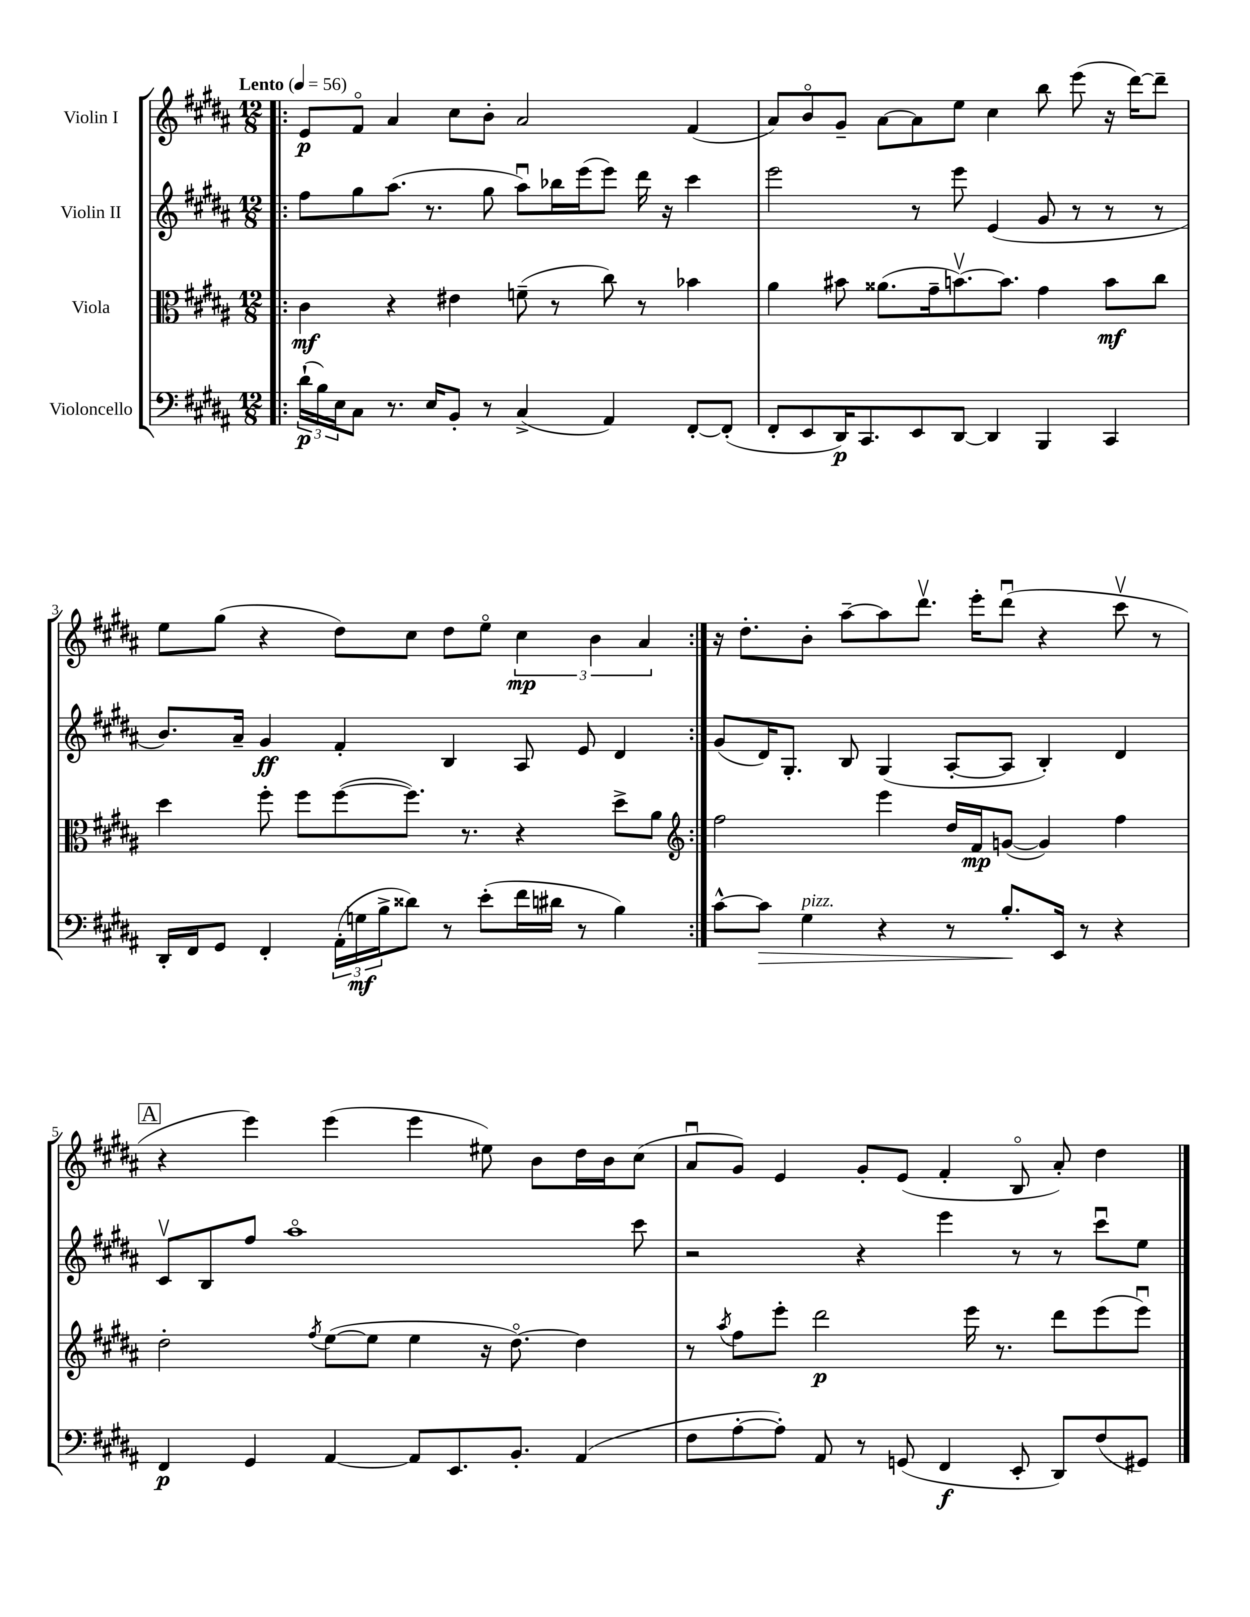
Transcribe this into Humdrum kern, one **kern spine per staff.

**kern	**dynam	**kern	**dynam	**kern	**dynam	**kern	**dynam
*part4	*part4	*part3	*part3	*part2	*part2	*part1	*part1
*staff4	*staff4	*staff3	*staff3	*staff2	*staff2	*staff1	*staff1
*I"Violoncello	*	*I"Viola	*	*I"Violin II	*	*I"Violin I	*
*clefF4	*	*clefC3	*	*clefG2	*	*clefG2	*
*k[f#c#g#d#a#]	*	*k[f#c#g#d#a#]	*	*k[f#c#g#d#a#]	*	*k[f#c#g#d#a#]	*
*M12/8	*	*M12/8	*	*M12/8	*	*M12/8	*
*MM56	*	*MM56	*	*MM56	*	*MM56	*
=1!|:	=1!|:	=1!|:	=1!|:	=1!|:	=1!|:	=1!|:	=1!|:
!	!	!	!	!	!	!LO:TX:a:B:t=Lento	!
(24d#`\LL	p	4c#\	mf	8ff#\L	.	8e/L	p
24B\)	.	.	.	.	.	.	.
24E\J	.	.	.	.	.	.	.
8C#\J	.	.	.	8gg#\	.	8f#/J	.
8.r	.	4r	.	(8.aa#\J	.	4a#/	.
16E/KL	.	.	.	8.r	.	.	.
8BB'/J	.	4e#X\	.	.	.	8cc#\L	.
8r	.	.	.	8gg#\	.	8b'\J	.
(4C#^/	.	(8fn~\	.	8aa#u\L)	.	2a#/	.
.	.	8r	.	16bb-X\L	.	.	.
.	.	.	.	(16eee\J	.	.	.
4AA#/)	.	8cc#\)	.	8eee\J)	.	.	.
.	.	8r	.	16ddd#\	.	.	.
.	.	.	.	16r	.	.	.
[8FF#'/L	.	4b-X\	.	4ccc#\	.	(4f#/	.
(8FF#'/J]	.	.	.	.	.	.	.
=2	=2	=2	=2	=2	=2	=2	=2
8FF#'/L	.	4a#\	.	2eee\	.	8a#/L)	.
8EE/	.	.	.	.	.	8b/	.
16DD#/K)	p	8b#X\	.	.	.	8g#~/J	.
8.CC#/	.	.	.	.	.	.	.
.	.	(8.a##X\L	.	.	.	[8a#\L	.
8EE/	.	.	.	8r	.	8a#\]	.
.	.	16g#~\k	.	.	.	.	.
[8DD#/J	.	[8.bnv\)	.	8eee\	.	8ee\J	.
4DD#/]	.	.	.	(4e/	.	4cc#\	.
.	.	8.b\J]	.	.	.	.	.
4BBB/	.	4g#\	.	8g#/	.	8bb\	.
.	.	.	.	8r	.	(8eee\	.
4CC#/	.	8b\L	mf	8r	.	16r	.
.	.	.	.	.	.	[16ddd#\KL)	.
.	.	8cc#\J	.	8r	.	8ddd#~\J]	.
!!LO:LB:g=z
=3	=3	=3	=3	=3	=3	=3	=3
16DD#'/LL	.	4dd#\	.	8.b/L)	.	8ee\L	.
16FF#/J	.	.	.	.	.	.	.
8GG#/J	.	.	.	.	.	(8gg#\J	.
.	.	.	.	16a#~/Jk	.	.	.
4FF#'/	.	8ff#'\	.	4g#/	ff	4r	.
.	.	8ff#\L	.	.	.	.	.
(24AA#'\LL	.	([8ff#\	.	4f#'/	.	8dd#\L)	.
24Gn\	mf	.	.	.	.	.	.
24B^\J	.	.	.	.	.	.	.
8d##X\J)	.	8.ff#\J])	.	.	.	8cc#\J	.
8r	.	.	.	4B/	.	8dd#\L	.
.	.	8.r	.	.	.	.	.
(8e'\L	.	.	.	.	.	8ee\J	.
16f#\L	.	4r	.	8A#/	.	6cc#\	mp
16d#X\JJ	.	.	.	.	.	.	.
8r	.	.	.	8e/	.	.	.
.	.	.	.	.	.	6b\	.
4B\)	.	8dd#^\L	.	4d#/	.	.	.
.	.	.	.	.	.	6a#/	.
.	.	8a#\J	.	.	.	.	.
=4:|!	=4:|!	=4:|!	=4:|!	=4:|!	=4:|!	=4:|!	=4:|!
*	*	*clefG2	*	*	*	*	*
[8c#^^\L	.	2ff#\	.	(8g#/L	.	16r	.
.	.	.	.	.	.	8.dd#'\L	.
!	!LO:HP:b	!	!	!	!	!	!
8c#\J]	>	.	.	16d#/K)	.	.	.
.	.	.	.	8.G#'/J	.	.	.
!LO:TX:a:i:t=pizz.	!	!	!	!	!	!	!
4G#\	.	.	.	.	.	8b'\J	.
.	.	.	.	8B/	.	[8aa#~\L	.
4r	.	4eee\	.	(4G#/	.	8aa#\]	.
.	.	.	.	.	.	8.ddd#v\J	.
8r	.	16dd#/LL	.	[8A#'/L	.	.	.
.	.	16f#/J	mp	.	.	16eee'\KL	.
8.B'/L	.	([8gn/J	.	8A#/J]	.	(8ddd#u\J	.
.	.	4g/])	.	4B'/)	.	4r	.
16EE/Jk	]	.	.	.	.	.	.
8r	.	.	.	.	.	.	.
4r	.	4ff#\	.	4d#/	.	8ccc#v\	.
.	.	.	.	.	.	8r	.
!!LO:LB:g=z
!!LO:REH:place=s1:t=A
=5	=5	=5	=5	=5	=5	=5	=5
4FF#/	p	2dd#'\	.	8c#v/L	.	4r	.
.	.	.	.	8B/	.	.	.
4GG#/	.	.	.	8ff#/J	.	4eee\)	.
.	.	.	.	1aa#	.	.	.
.	.	8qff#/	.	.	.	.	.
[4AA#/	.	([8ee\L	.	.	.	(4eee\	.
.	.	8ee\J]	.	.	.	.	.
8AA#/L]	.	4ee\	.	.	.	4eee\	.
8.EE/	.	.	.	.	.	.	.
.	.	16r	.	.	.	8ee#X\)	.
8.BB'/J	.	[8.dd#\)	.	.	.	.	.
.	.	.	.	.	.	8b\L	.
(4AA#/	.	4dd#\]	.	.	.	16dd#\L	.
.	.	.	.	.	.	16b\J	.
.	.	.	.	8ccc#\	.	(8cc#\J	.
=6	=6	=6	=6	=6	=6	=6	=6
8F#\L	.	8r	.	2r	.	8a#u/L	.
.	.	8qaa#/	.	.	.	.	.
[8A#'\	.	8ff#\L	.	.	.	8g#/J)	.
8A#'\J])	.	8eee'\J	.	.	.	4e/	.
8AA#/	.	2ddd#\	p	.	.	.	.
8r	.	.	.	4r	.	8g#'/L	.
(8GGn/	.	.	.	.	.	(8e/J	.
4FF#/	f	.	.	4eee\	.	4f#'/	.
.	.	16eee\	.	.	.	.	.
.	.	8.r	.	.	.	.	.
8EE'/	.	.	.	8r	.	8B/	.
8DD#/L)	.	8ddd#\L	.	8r	.	8a#'/)	.
(8F#/	.	(8eee\	.	8ccc#u\L	.	4dd#\	.
8GG#X/J)	.	8eeeu\J)	.	8ee\J	.	.	.
==	==	==	==	==	==	==	==
*-	*-	*-	*-	*-	*-	*-	*-
